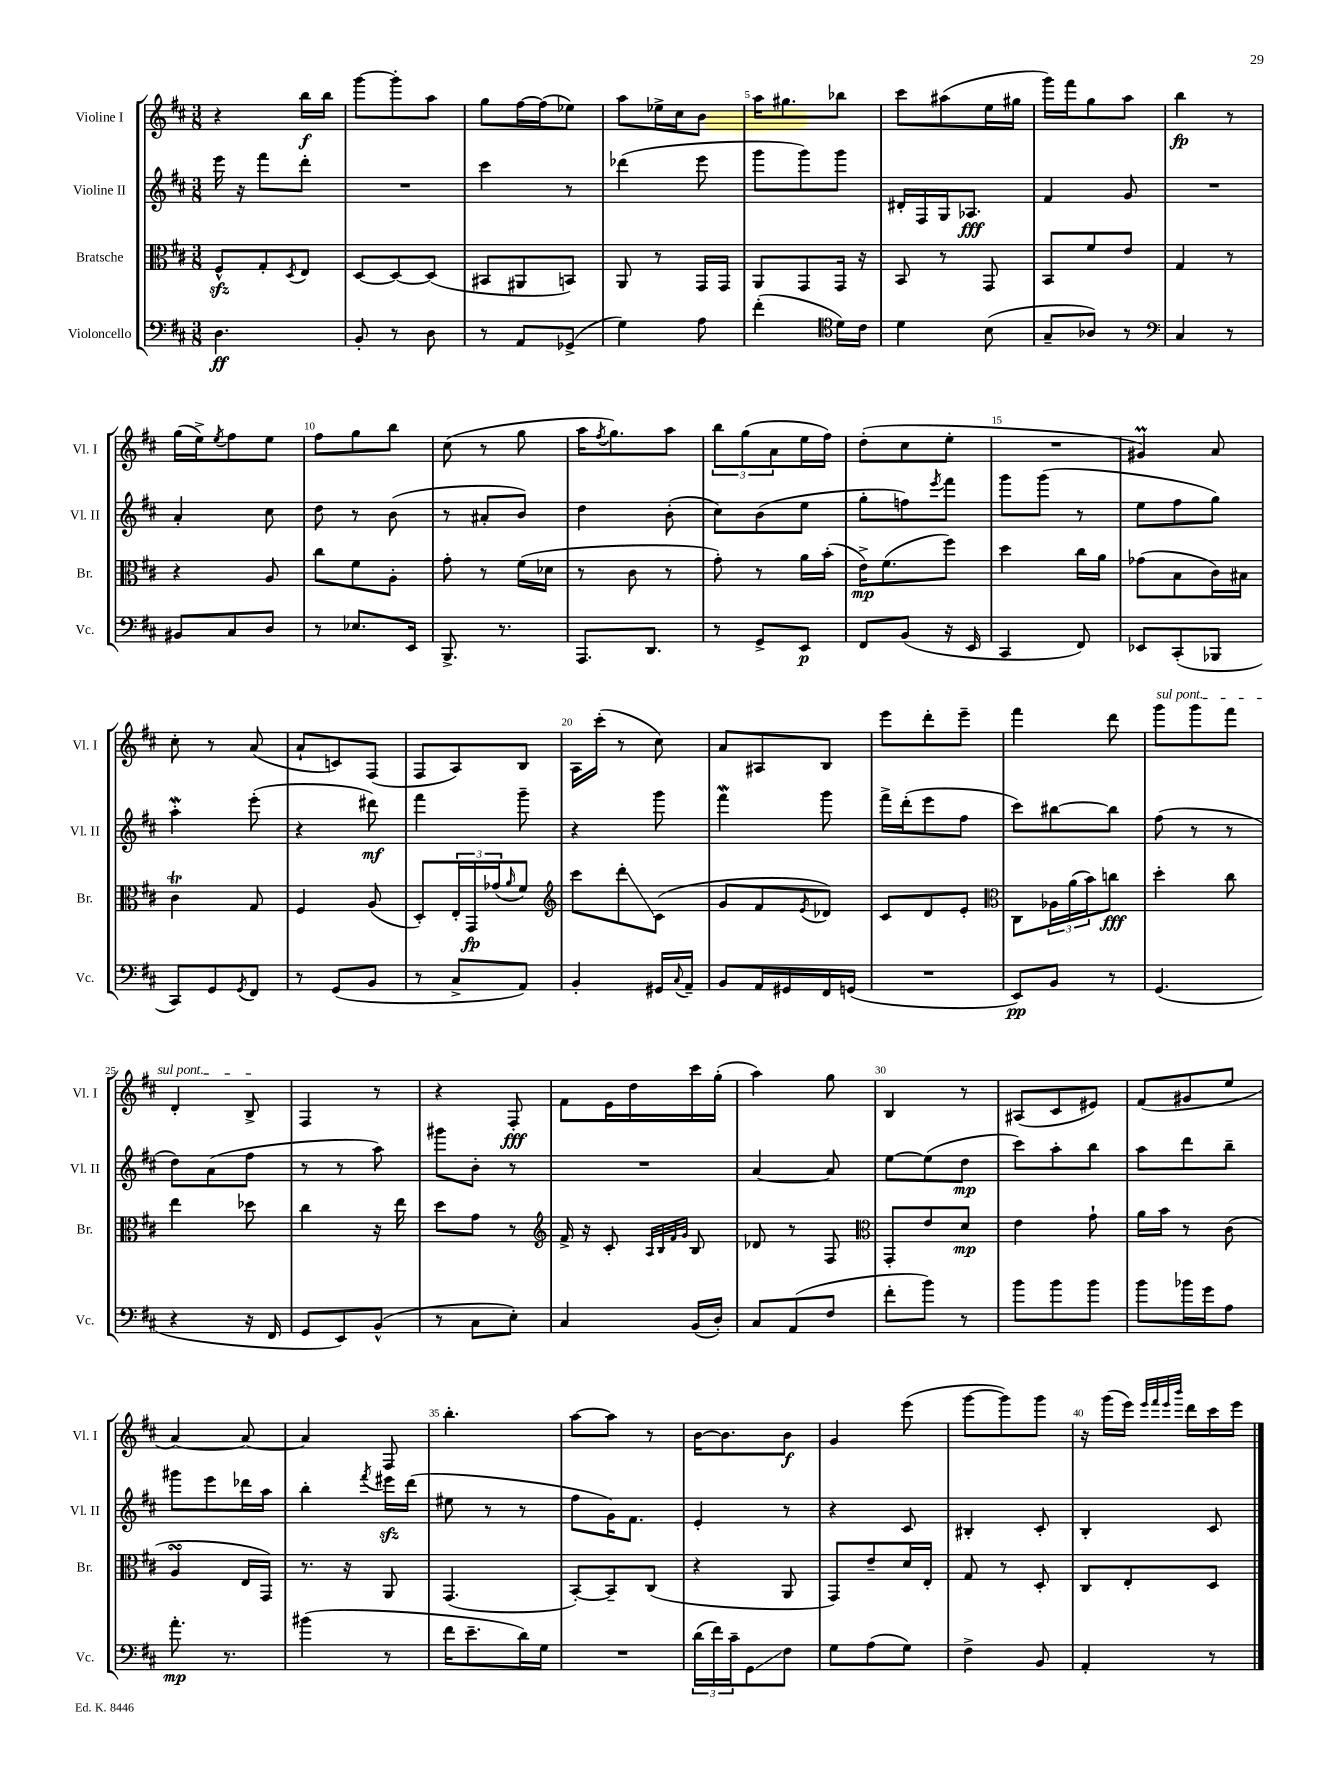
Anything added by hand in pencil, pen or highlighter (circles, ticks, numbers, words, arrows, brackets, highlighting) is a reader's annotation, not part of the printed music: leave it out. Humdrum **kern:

**kern	**kern	**kern	**kern
*staff4	*staff3	*staff2	*staff1
*clefF4	*clefC3	*clefG2	*clefG2
*k[f#c#]	*k[f#c#]	*k[f#c#]	*k[f#c#]
*M3/8	*M3/8	*M3/8	*M3/8
4.D	8F#^^	16eee	4r
.	.	16r	.
.	8G'	8fff#	.
.	8qD	.	.
.	8E	8ddd'	16bb
.	.	.	16bb
=	=	=	=
8BB'	[8D	4.r	[8ggg
8r	8D_	.	8ggg']
8D	(8D]	.	8aa
=	=	=	=
8r	8BB#	4ccc#	8gg
8AA	8AA#	.	[16ff#
.	.	.	(16ff#]
(8GG-^	8BB)	8r	8ee-)
=	=	=	=
4G)	8AA	(4ddd-	8aa
.	8r	.	16ee-^
.	.	.	16cc#
8A	16GG	8eee	8b
.	16GG	.	.
=	=	=	=
(4f#'	8AA	8ggg	16aa
.	.	.	8.gg#
.	8GG	8ggg)	.
*clefC4	*	*	*
16d)	16GG	8ggg	8bb-
16c#	16r	.	.
=	=	=	=
4d	8BB	16d#'	8ccc#
.	.	16F#	.
.	8r	16G	(8aa#
.	.	8.A-	.
(8B	8GG	.	16ee
.	.	.	16gg#
=	=	=	=
8G~	8BB	4f#	16ggg)
.	.	.	16fff#
8A-)	8f#	.	8gg
8r	8e	8g	8aa
=	=	=	=
*clefF4	*	*	*
4C#	4G	4.r	4bb
8r	8r	.	8r
=	=	=	=
8BB#	4r	4a'	(16gg
.	.	.	16ee^)
.	.	.	8qee
8C#	.	.	8ff#
8D	8A	8cc#	8ee
=	=	=	=
8r	8cc#	8dd	8ff#
8.E-	8f#	8r	8gg
.	8A'	(8b	8bb
16EE	.	.	.
=	=	=	=
8.BBB^	8g'	8r	(8cc#
.	8r	8a#'	8r
8.r	.	.	.
.	(16f#	8b)	8gg
.	16d-	.	.
=	=	=	=
8.AAA	8r	4dd	16aa
.	.	.	8qff#
.	.	.	8.gg)
.	8c#	.	.
8.DD	.	.	.
.	8r	(8b'	8aa
=	=	=	=
8r	8g')	8cc#)	12bb
.	.	.	(12gg
8GG^	8r	(8b	.
.	.	.	12a
8EE	16a	8ee	16ee
.	(16b'	.	16ff#)
=	=	=	=
8FF#	16e^)	8gg'	(8dd'
.	(8.f#	.	.
(8BB	.	8ff)	8cc#
.	.	8qeee	.
16r	8ff#)	8fff#	8ee'
16EE	.	.	.
=	=	=	=
4CC#	4dd	8ggg	4.r
.	.	(8ggg	.
8FF#)	16cc#	8r	.
.	16a	.	.
=	=	=	=
8EE-	(8g-	8ee	4g#)
(8CC#'	8B	8ff#	.
8BBB-	16c#)	8gg)	8a
.	16B#	.	.
=	=	=	=
8CC#)	4c#	4aa'	8cc#'
8GG	.	.	8r
8qGG	.	.	.
8FF#	8G	(8eee'	(8a
=	=	=	=
8r	4F#	4r	8a`
(8GG	.	.	8c)
8BB	(8A	8ddd#)	(8F#
=	=	=	=
8r	8D')	4fff#	8F#
8C#^	24E'	.	8A)
.	24GG	.	.
.	(24g-	.	.
.	16qqa	.	.
8AA)	8f#)	8ggg~	8B
=	=	=	=
*	*clefG2	*	*
4BB'	8ccc#	4r	16A
.	.	.	(16ccc#'
.	8ddd'	.	8r
16GG#	(8c#	8ggg	8cc#)
8qqC#	.	.	.
16AA~	.	.	.
=	=	=	=
8BB	8g	4fff#	8a
16AA	8f#	.	8A#
16GG#	.	.	.
.	8qe	.	.
16FF#	8d-)	8ggg	8B
(16GG	.	.	.
=	=	=	=
4.r	8c#	16fff#^	8eee
.	.	(16ddd'	.
.	8d	8eee	8ddd'
.	8e'	8ff#	8eee~
=	=	=	=
*	*clefC3	*	*
8EE)	8C#	8ccc#)	4fff#
8BB	24A-	[8bb#	.
.	(24a	.	.
.	24b)	.	.
8r	8cc	8bb#]	8ddd
=	=	=	=
(4.GG	4dd'	(8ff#	8ggg
.	.	8r	8ggg
.	8cc#	8r	8fff#
=	=	=	=
4r	4ee	8dd)	4d'
.	.	(8a	.
16r	8dd-	8ff#	8B^
16FF#	.	.	.
=	=	=	=
8GG	4cc#	8r	4F#
8EE)	.	8r	.
(8BB^^	16r	8aa)	8r
.	16ee	.	.
=	=	=	=
8r	8dd	8ggg#	4r
8C#	8g	8b'	.
8E')	8r	8r	8F#'
=	=	=	=
*	*clefG2	*	*
4C#	16f#^	4.r	8f#
.	16r	.	.
.	8c#'	.	16e
.	.	.	16dd
.	32qqA	.	.
.	32qqB	.	.
.	32qqf#	.	.
.	32qqg	.	.
(16BB	8B	.	16ccc#
16D')	.	.	(16gg'
=	=	=	=
8C#	8d-	[4a	4aa)
(8AA	8r	.	.
8F#	8F#	8a]	8gg
=	=	=	=
*	*clefC3	*	*
8f#'	8GG'	[8ee	4B
8b)	8e	(8ee]	.
8r	8d	8dd	8r
=	=	=	=
8b	4e	8ccc#)	(8A#
8b	.	8aa'	8c#
8b	8g`	8bb	8e#)
=	=	=	=
8b	16a	8aa	(8f#
.	16b	.	.
16b-	8r	8ddd	8g#
16g	.	.	.
8A	(8c#	8bb~	8ee
=	=	=	=
8.a'	4A	8ggg#	[4a)
.	.	8eee	.
8.r	.	.	.
.	16E	16ddd-	8a_
.	16GG)	16aa	.
=	=	=	=
(4b#	8.r	4bb'	4a]
.	16r	.	.
.	.	8qfff#	.
8r	8AA	16eee#	8F#
.	.	(16ddd	.
=	=	=	=
16f#	(4.GG	8ee#	4.bb'
8.e~	.	.	.
.	.	8r	.
16d)	.	8r	.
16G	.	.	.
=	=	=	=
4.r	[8BB')	8ff#	[8aa
.	8BB~]	16g)	8aa]
.	.	8.f#	.
.	(8C#	.	8r
=	=	=	=
(24d	4r	4e'	[16b
24f#)	.	.	.
.	.	.	8.b]
24c#~	.	.	.
8GG	.	.	.
8F#	8AA	8r	8b
=	=	=	=
8G	8GG)	4r	4g
(8A	8e~	.	.
8G)	16d	8c#	(8eee
.	16E'	.	.
=	=	=	=
4F#^	8G	4B#'	[8ggg
.	8r	.	8ggg])
8BB	8D'	8c#'	8ggg
=	=	=	=
4AA'	8C#	4B'	16r
.	.	.	(16ggg
.	8E'	.	16eee)
.	.	.	32qqeee
.	.	.	32qqfff#
.	.	.	32qqeee
.	.	.	32qqbbb
.	.	.	16ddd
8r	8D	8c#	16ccc#
.	.	.	16eee
==	==	==	==
*-	*-	*-	*-
